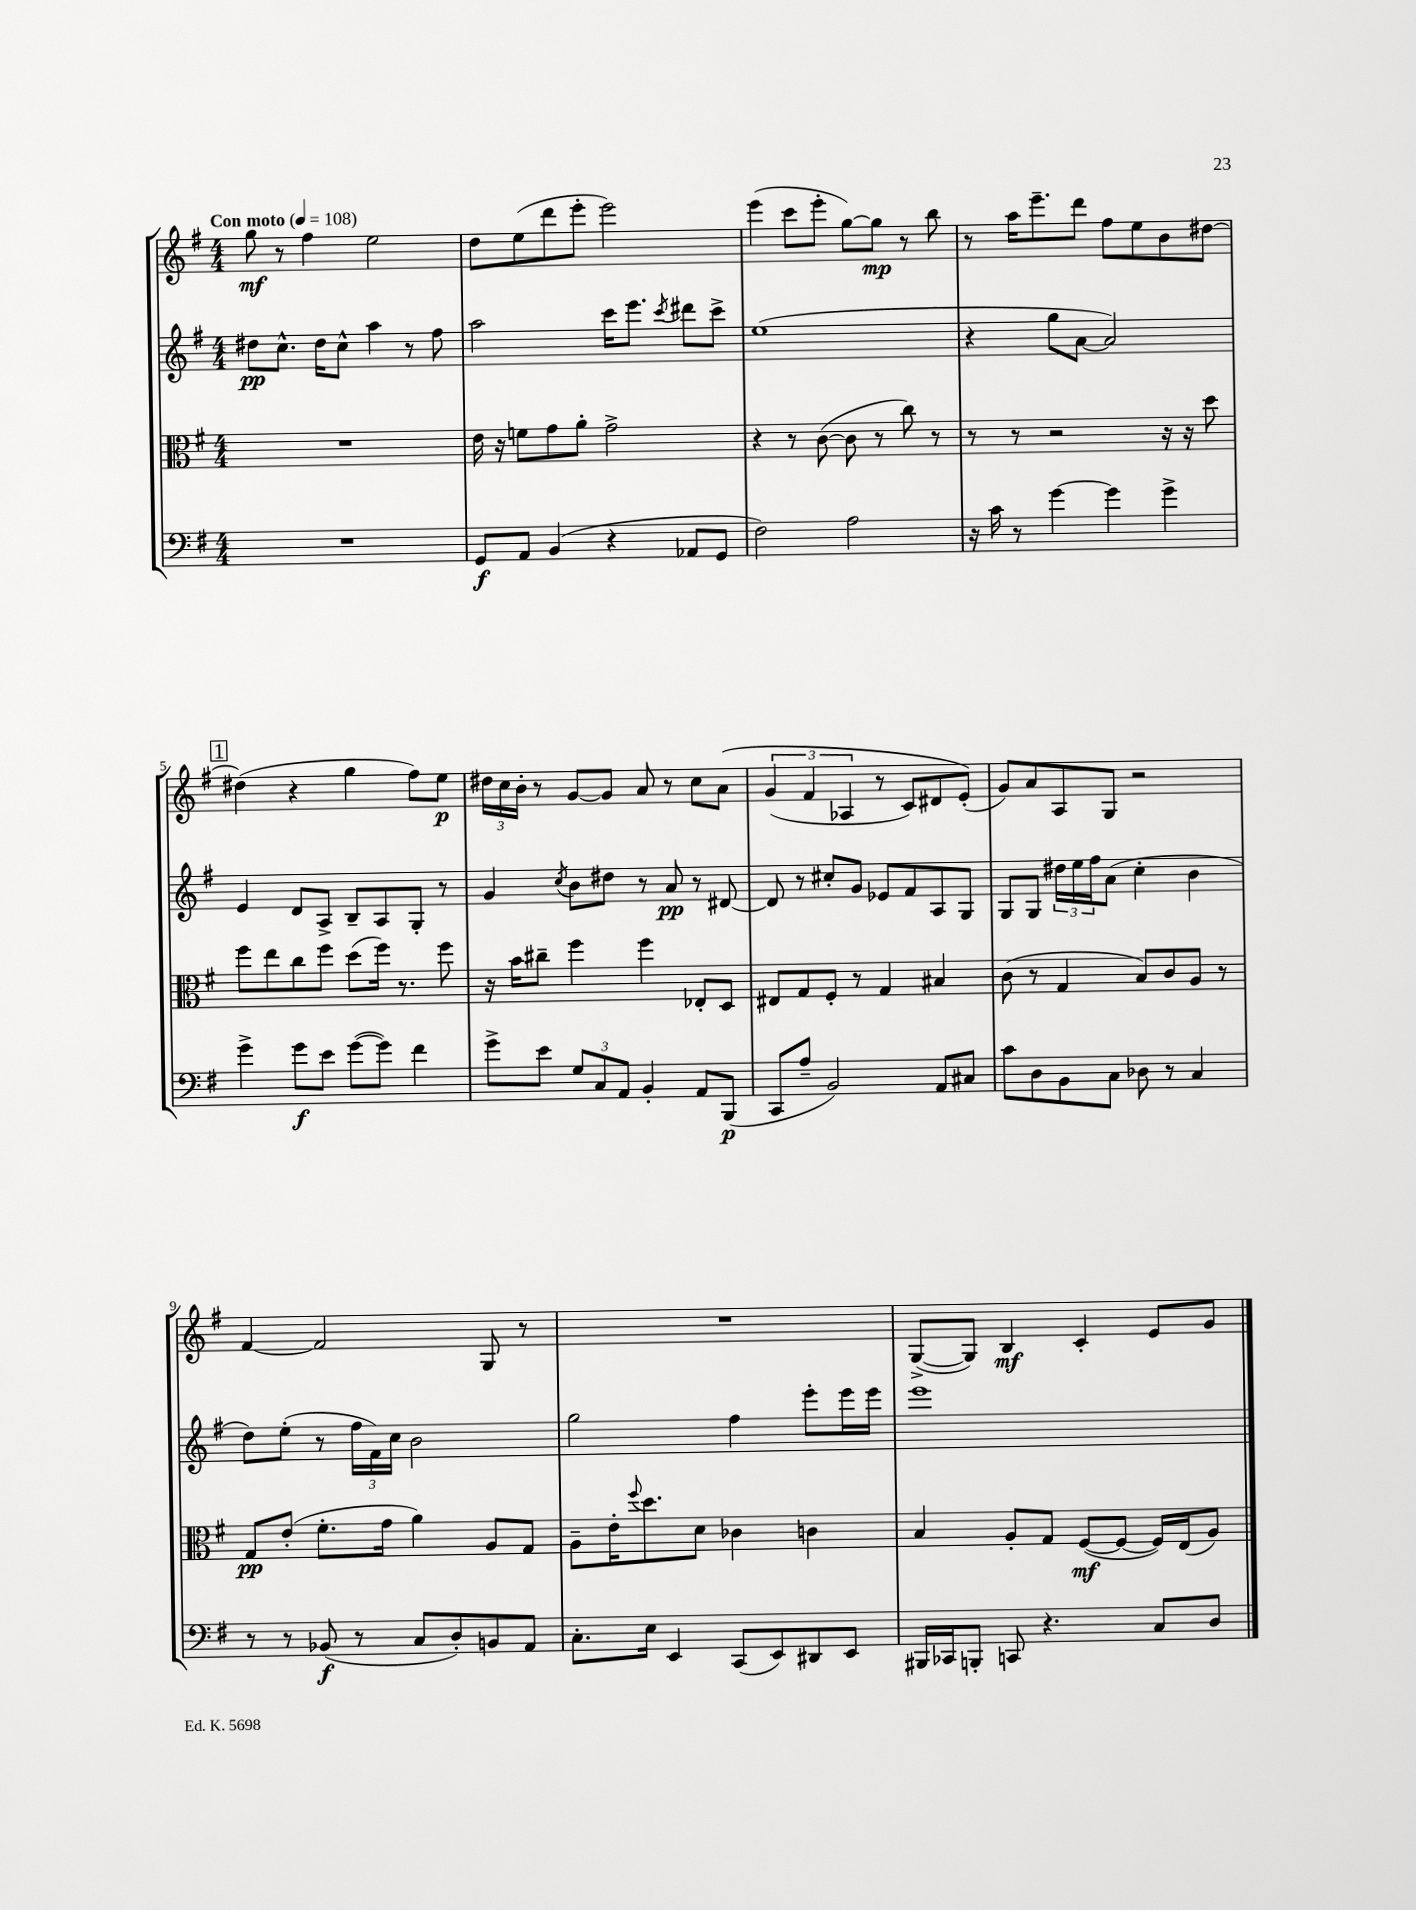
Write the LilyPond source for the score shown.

<<
\new StaffGroup <<
\new Staff = "s0" {
    \clef treble \key g \major \numericTimeSignature \time 4/4 \tempo "Con moto" 4 = 108
    g''8\mf r8 fis''4 e''2 |
    d''8 e''8( d'''8 e'''8-. e'''2) |
    e'''4( c'''8 e'''8-. g''8~) g''8\mp r8 b''8 |
    r8 a''16 e'''8.-- d'''8 fis''8 e''8 b'8 dis''8~ |
    \mark \markup { \box "1" } dis''4( r4 g''4 fis''8) e''8\p |
    \tuplet 3/2 { dis''16 c''16 b'16-. } r8 g'8~ g'8 a'8 r8 c''8 a'8\( |
    \tuplet 3/2 { g'4( fis'4 aes4 } r8 c'8) dis'8 e'8-.(\) |
    g'8) a'8 a8 g8 r2 |
    fis'4~ fis'2 g8 r8 |
    R1 |
    g8~->( g8) b4\mf c'4-. e'8 g'8 \bar "|." |
}
\new Staff = "s1" {
    \clef treble \key g \major \numericTimeSignature \time 4/4
    dis''8\pp c''8.-^ dis''16 c''8-^ a''4 r8 fis''8 |
    a''2 c'''16 e'''8. \acciaccatura { c'''8 } dis'''8 c'''8-> |
    e''1( |
    r4 g''8 a'8~ a'2) |
    \mark \markup { \box "1" } e'4 d'8 a8-> b8-- a8 g8-. r8 |
    g'4 \acciaccatura { c''8 } b'8 dis''8 r8 a'8\pp r8 dis'8~ |
    dis'8 r8 cis''8-. g'8 ees'8 fis'8 a8 g8 |
    g8 g8 \tuplet 3/2 { dis''16 e''16 fis''16 } a'8( c''4-. b'4 |
    d''8) e''8-.( r8 \tuplet 3/2 { fis''16 fis'16) c''16 } b'2 |
    g''2 fis''4 e'''8-. e'''16 e'''16 |
    e'''1 \bar "|." |
}
\new Staff = "s2" {
    \clef alto \key g \major \numericTimeSignature \time 4/4
    R1 |
    e'16 r16 f'8 g'8 a'8-. g'2-> |
    r4 r8 c'8~( c'8 r8 c''8) r8 |
    r8 r8 r2 r16 r16 d''8 |
    \mark \markup { \box "1" } fis''8 e''8 c''8 fis''8 d''8( fis''16) r8. fis''8 |
    r16 b'16 cis''8-- fis''4 fis''4 ees8-. d8 |
    eis8 g8 fis8-. r8 g4 bis4 |
    c'8( r8 g4 b8) c'8 a8 r8 |
    g8\pp e'8-.( fis'8.-. g'16 a'4) a8 g8 |
    a8-- e'16-. \appoggiatura { fis''8 } d''8. d'8 ces'4 c'4 |
    b4 a8-. g8 fis8~\mf( fis8~ fis16) e16( a8) \bar "|." |
}
\new Staff = "s3" {
    \clef bass \key g \major \numericTimeSignature \time 4/4
    R1 |
    g,8\f a,8 b,4( r4 aes,8 g,8 |
    fis2) a2 |
    r16 c'16 r8 g'4~ g'4 g'4-> |
    \mark \markup { \box "1" } g'4-> g'8\f e'8 g'8~( g'8) fis'4 |
    g'8-> e'8 \tuplet 3/2 { g8 c8 a,8 } b,4-. a,8 b,,8\p( |
    c,8 a8-- b,2) a,8 cis8 |
    c'8 d8 b,8 c8 des8 r8 c4 |
    r8 r8 bes,8\f( r8 c8 d8-.) b,8 a,8 |
    c8.-. e16 e,4 c,8( e,8) dis,8 e,8 |
    bis,,16 ces,16 b,,8-. c,8 r4. c8 d8 \bar "|." |
}
>>
>>
